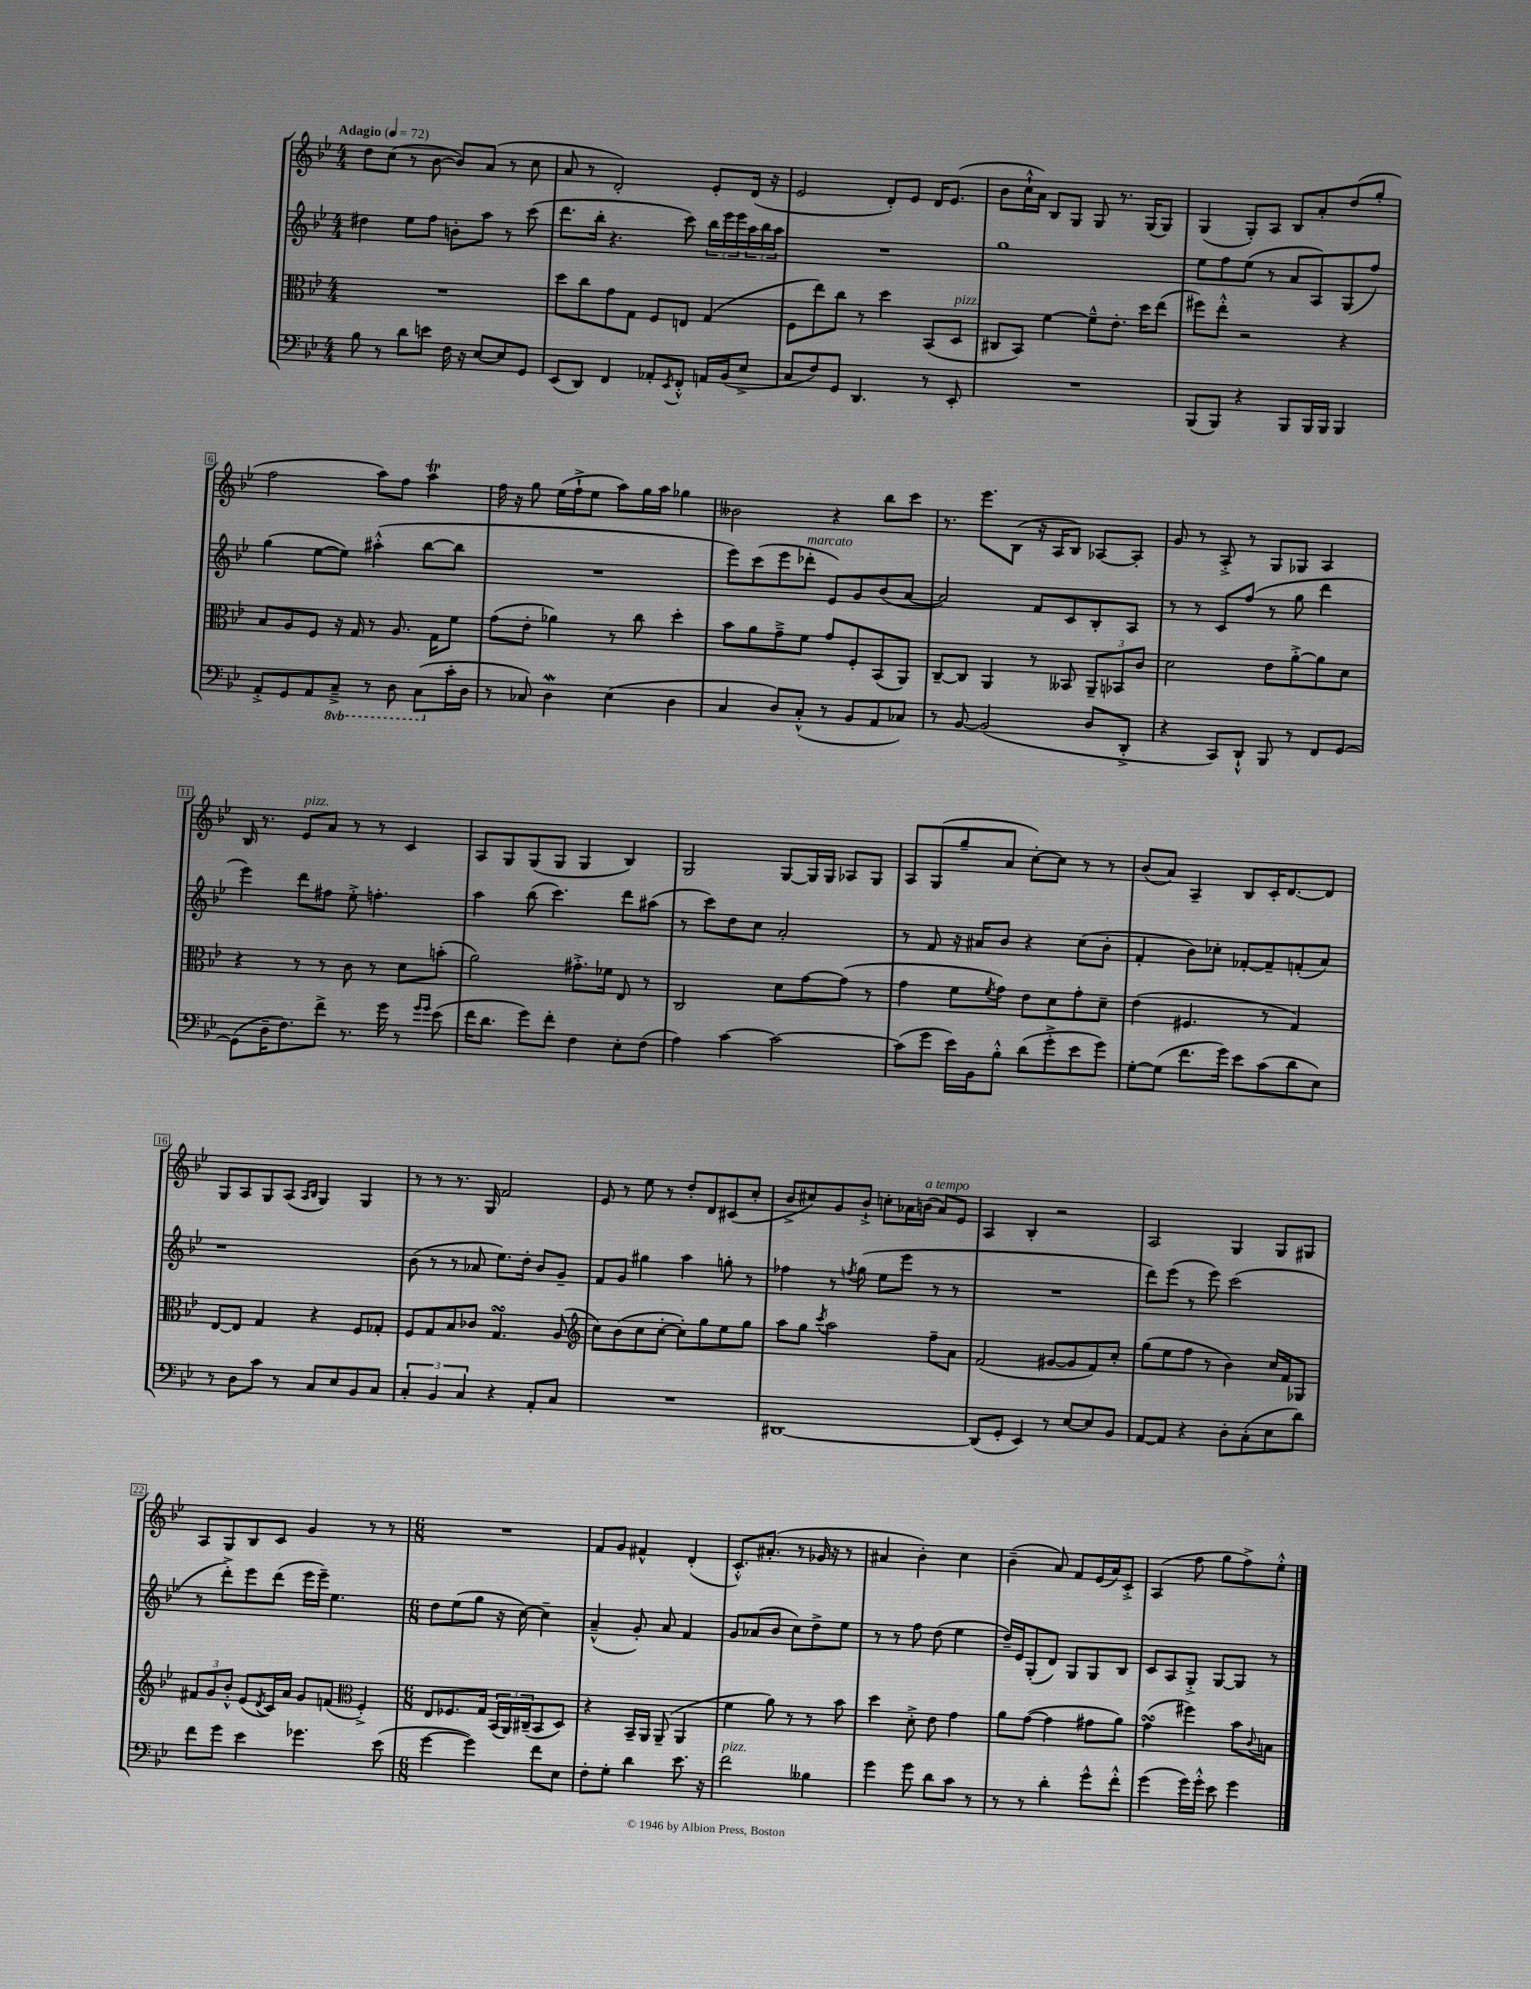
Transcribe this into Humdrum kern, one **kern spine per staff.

**kern	**kern	**kern	**kern
*staff4	*staff3	*staff2	*staff1
*clefF4	*clefC3	*clefG2	*clefG2
*k[b-e-]	*k[b-e-]	*k[b-e-]	*k[b-e-]
*M4/4	*M4/4	*M4/4	*M4/4
*MM72	*MM72	*MM72	*MM72
8B-\	1r	4dd#\	8dd\L
8r	.	.	(8cc\J
8d\L	.	8ee-\L	8r
8e\J	.	8ff\J	[8b-\
16F\	.	8b'\L	8b-/]L)
16r	.	.	.
[8E-/L	.	8aa\J	(8a/J
8E-/]	.	8r	8r
8GG/J	.	(8ccc\	8cc\
=	=	=	=
(8EE-/L	8dd\L	8.ddd\L	8a/
8DD/J)	8cc\	.	8r
.	.	16bb-'\Jk	.
4FF/	8g\	4.r	2d'/)
.	8G\J	.	.
8AA-'/L	8F/L	.	.
8qEE-/	.	.	.
8FF'^^/J	8E/J	8ccc\)	.
16AA/LL	(4G/	24bb-\LL	8e-'/L
.	.	24eee-\	.
(16BB-/J	.	.	.
.	.	24eee-\	.
8E-^/J	.	24aa\	(16d/Jk
.	.	24bb-\	.
.	.	.	16r
.	.	24aa\JJ	.
=	=	=	=
8C/L	8F\L	1r	2e-/
8F/)	8ee-\)	.	.
8GG/J	8cc\J	.	.
4.DD/	8r	.	.
.	4dd\	.	8d'/L)
.	.	.	8e-/J
8r	(8BB-/L	.	16d/LK
.	.	.	(8.e-/J
8EE-'/	8D/J	.	.
=	=	=	=
1r	8C#/L	1gg	8b-\L
.	8BB-/J)	.	16cc`^^\L
.	.	.	16a\JJ)
.	[4f\	.	8B-/L
.	.	.	8G/J
.	8f~^^\]L	.	8G/
.	8.e-'\J	.	8.r
.	16dd\LK	.	(16G/LK
.	(8ee-\J	.	8G/J)
=	=	=	=
(8BBB-/L	8ff#\L)	8ee-\L	(4G/
8BBB-/J)	8ee-'^^\J	8ff\	.
4r	2r	(8ee-\J	8G'/L)
.	.	8r	8A/J
8BBB-/L	.	8a/L	8B-/L
16BBB-/L	.	8A/)	8a'/
16BBB-/JJ	.	.	.
4BBB-/	4r	(8G/	(8dd/
.	.	8ff/J)	8gg'/J
=	=	=	=
8AA'^/L	8B-/L	(4gg\	2ff\
8GG/	8A/	.	.
8AA/	8F/J	[8ee-\L	.
8CC~^/J	16r	8ee-\]J)	.
.	16G/	.	.
8r	8r	(4aa#'^^\	8aa\L)
8DD\	8.A/	.	8ff\J
(8CC\L	.	[8bb-\L	4aa\
.	16G\LK	.	.
16c'\L	8f\J	8bb-\]J	.
16D\JJ	.	.	.
=	=	=	=
8r	(8g\L	1r	16ff\
.	.	.	16r
8C-/)	8e-'\J	.	8gg\
4D\	4a-\)	.	(16ee-\LL
.	.	.	16ff`^\J
.	.	.	8ee-\J
(4E-\	8r	.	8aa\L)
.	8cc\	.	16gg\L
.	.	.	16aa\JJ
4D\	4dd'\	.	4gg-\
=	=	=	=
4C/	8b-\L	8eee-\L)	2b--\
.	8a\	(8ccc\	.
8D/L)	8g~^\	8eee-\	.
(8C'^^/J	8f\J	8ddd-'\J	.
8r	8g/L	8e-/L)	4r
8BB-/L	8F'/	8g/	.
8AA/	(8BB-/	(8b-/	8bb-\L
8C-/J)	8AA/J)	[8a/J	8ccc\J
=	=	=	=
8r	[8C~/L	2a/])	8.r
[8BB-/	8C/]J	.	.
.	.	.	8.eee-\L
(2BB-/]	4AA/	.	.
.	.	.	(8B-\J
.	8r	8f/L	16r
.	.	.	16A/LK
.	8BB--/	8c/	8B-/J)
8D/L	12AA~/L	8B-'/	[8A-/L
.	12BB-/	.	.
8DD'^/J	.	8A/J	8A-'/]J
.	12c/J	.	.
=	=	=	=
4r	2d\	8r	8g/
.	.	8r	8r
8CC/L)	.	8c/L	8A'^/
8DD`^^/J	.	(8ff/J	8r
8BBB-/	8e-\L	8r	8G/L
8r	[8a'^\	8gg\	8G-/J
8FF/L	8a\]	4ddd\	4A/
[8GG/J	8d\J	.	.
=	=	=	=
(8GG\]L	4r	4eee-\)	16B-/
.	.	.	8.r
16D~\K	.	.	.
8.F\)	.	.	.
.	8r	8ddd\L	8e-/L
8f^\J	8r	8ff#\J	8a/J
8.r	8c\	8ee-'^\	8r
.	8r	4.ff'\	8r
16g\	.	.	.
8r	8d\L	.	4c/
16qqg/LL	.	.	.
16qqg/JJ	.	.	.
(8e-\	(8b'\J	.	.
=	=	=	=
16f\LK	2a\)	4aa\	8A/L
8.d\J	.	.	.
.	.	.	8G/
8g\L)	.	(8bb-\	(8G/
8f'\J	.	4.ccc\)	8G/J
4F\	8.g#'^\L	.	4G/
.	16f-\Jk	.	.
8E-'\L	8E-/	8ddd\L	4B-/)
(8F\J	8r	(8aa#\J	.
=	=	=	=
4A\)	2C/	8r	2G/
.	.	8ccc\L)	.
[4c\	.	8dd\	.
.	.	8cc\J	.
2c\_	8d\L	2a'/	[8G/L
.	[8g\	.	16G/]L
.	.	.	16G/JJ
.	(8g\]J	.	8A-/L
.	8r	.	8G/J
=	=	=	=
(8c\]L	4g\	8r	8A/L
8g\J	.	8f/	(8G/
16e-\LL)	8f\L	16r	8gg~/
16BB-\J	.	16a#/LK	.
.	8qf/	.	.
8B-'^^\J	8g\J)	8b-/J	8a/J
(8d\L	8e-\L	4r	[8cc'\L)
8g'^\	8d\	.	8cc\]J
8e-\	8g'\	(8cc\L	8r
8g\J)	8d~\J	8b-'\J	8r
=	=	=	=
[8G'\L	(4e-\	4f'/	(8b-/L
(8G\]J	.	.	8a/J)
8.f\L	4.F#/	8b-\L)	4A~/
.	.	8cc-'\J	.
16g\Jk)	.	.	.
8e-\L	.	[8f-'/L	8B-/L
(8c\	8r	8f-~/]	16c'/K
.	.	.	[8.d/
8d\	4G/)	(8f'/	.
8E-\J)	.	8a/J)	8d/]J
=	=	=	=
8r	[8E-/L	1r	8G/L
8D\L	8E-/]J	.	8A/
8c\J	4G/	.	8G/
8r	.	.	(8A/J
.	.	.	16qqA/LL
.	.	.	16qqB-/JJ
8C/L	4r	.	4G/)
8E-/	.	.	.
8BB-/	8F/L	.	4G/
8C/J	8G-'/J	.	.
=	=	=	=
6C'/	8F/L	(8b-\	8r
.	8G/	8r	8r
6BB-/	.	.	.
.	8B-/	8r	8.r
6C/	.	.	.
.	8c-/J	8a-/	.
.	.	.	16G/
4r	4.G/	8.ee-\L)	2f/
.	.	16dd'\Jk	.
8AA'/L	.	8b-/L	.
8C/J	(8A/	8g~/J	.
=	=	=	=
*	*clefG2	*	*
1r	8cc\L)	8f/L	8e-/
.	(8b-\	8g/J	8r
.	8cc\	4gg#\	8ee-\
.	[8cc'\J	.	8r
.	8cc'\]L)	4aa\	8dd'/L
.	8gg\	.	8d/
.	8ee-\	8gg'\	(8c#/
.	8gg\J	8r	8cc'/J
=	=	=	=
[1DD#	8aa\L	4ff-\	8b-^/L
.	8gg\J	.	8cc#/)
.	8qccc/	.	.
.	2aa\	8r	8g/
.	.	8qff/	.
.	.	(8gg\	8b-`^/J
.	.	8ee-\L	8cc'\L
.	.	8eee-\J	16a-\L
.	.	.	(16b\JJ
.	8ff~\L	8r	8a-/L)
.	8a\J	8r	8e-/J
=	=	=	=
(8DD#/]L	(2f/	1r	4A/
8GG'/J	.	.	.
4EE-/)	.	.	4B-'/
8r	[8g#/L	.	2r
[8E-/L	8g#/]	.	.
8E-/]	8f/)	.	.
8BB-/J	8cc'/J	.	.
=	=	=	=
[8AA/L	(8gg\L	8ddd\L)	2A/
8AA/]J	8ee-\	(8eee-\J	.
4r	8ff\J	8r	.
.	8r	8eee-\)	.
8D'\L	4b-\)	(2ccc\	4G/
(8C'\	.	.	.
8E-\	16cc/LL	.	8G/L
.	16f/J	.	.
8d\J)	8G-/J	.	8G#/J
=	=	=	=
8f\L	12f#/L	8r	8A/L
.	12g/	.	.
8g\J	.	8ddd'^\L)	8G/
.	12b-'^^/J	.	.
4e-\	(8e-/L	8eee-\	8B-/
.	8qd/	.	.
.	16c/L)	(8ddd\J	8c/J
.	16a/JJ	.	.
4.g-\	8g/L	16eee-\LL	4g/
.	.	16eee-~\JJ)	.
.	(8f/J	4.ee-\	.
*	*clefC3	*	*
.	4F'^/)	.	8r
(8e-\	.	.	8r
=	=	=	=
*M6/8	*M6/8	*M6/8	*M6/8
[4g\	8E-/L	8dd\L	2.r
.	8.F-/	(8ee-\	.
4g\])	.	8gg\J	.
.	16G/Jk	.	.
.	(24BB-/LL	16r	.
.	24AA/)	.	.
.	.	[16cc\)	.
.	(24C#~/J	.	.
8f\L	8BB-/	4cc~\]	.
8E-\J	8D/J)	.	.
=	=	=	=
8F'\L	4r	(4a~^^/	8f/L
8G'\J	.	.	8g/J
4d\	16BB-~/LL	8g'/)	4f#^^/
.	16AA/JJ	.	.
.	(8AA~/	8a/	.
8.e-\	4AA/	4f/	(4d'/
16r	.	.	.
=	=	=	=
2f\	4f\	8g/L	8.c'^^/L)
.	.	(8a-/	.
.	.	.	(8.a#'/J
.	8a\)	8b-/J	.
.	8r	8cc\L)	8r
4B--\	8r	8dd^\	16g-/
.	.	.	16r
.	8b-\	8ee-\J	8r
=	=	=	=
4g\	4dd\	8r	4a#/
.	.	8r	.
8g\	8d'^\	8ff\	4b-'\)
8d\L	8e-\	(8dd\	.
8c\J	4g\	4ee-\	4cc\
8r	.	.	.
=	=	=	=
8r	8a\L	16dd~/LL)	(4b-~\
.	.	16e-/J	.
8r	([8g\J	(8G'/	.
4d'\	4g\]	8d/J)	8a/)
.	.	8G/L	8f/L
8g^^\L	8g#\L	8G/	(16e-/L
.	.	.	16a/J)
8f'^^\J	8a\J)	8B-/J	8c'^/J
=	=	=	=
(4g\	(4g\	8c/L	(4A/
.	.	8A/	.
16g\LL)	4ff#\)	8G'^/J	8ff\
16g'^^\JJ	.	.	.
8e-\	.	[8G/L	8gg\L
4g\	8b-\L	8G/]J	8ff^\)
.	8qqc/	.	.
.	8B\J	8r	8ee-'^^\J
==	==	==	==
*-	*-	*-	*-
